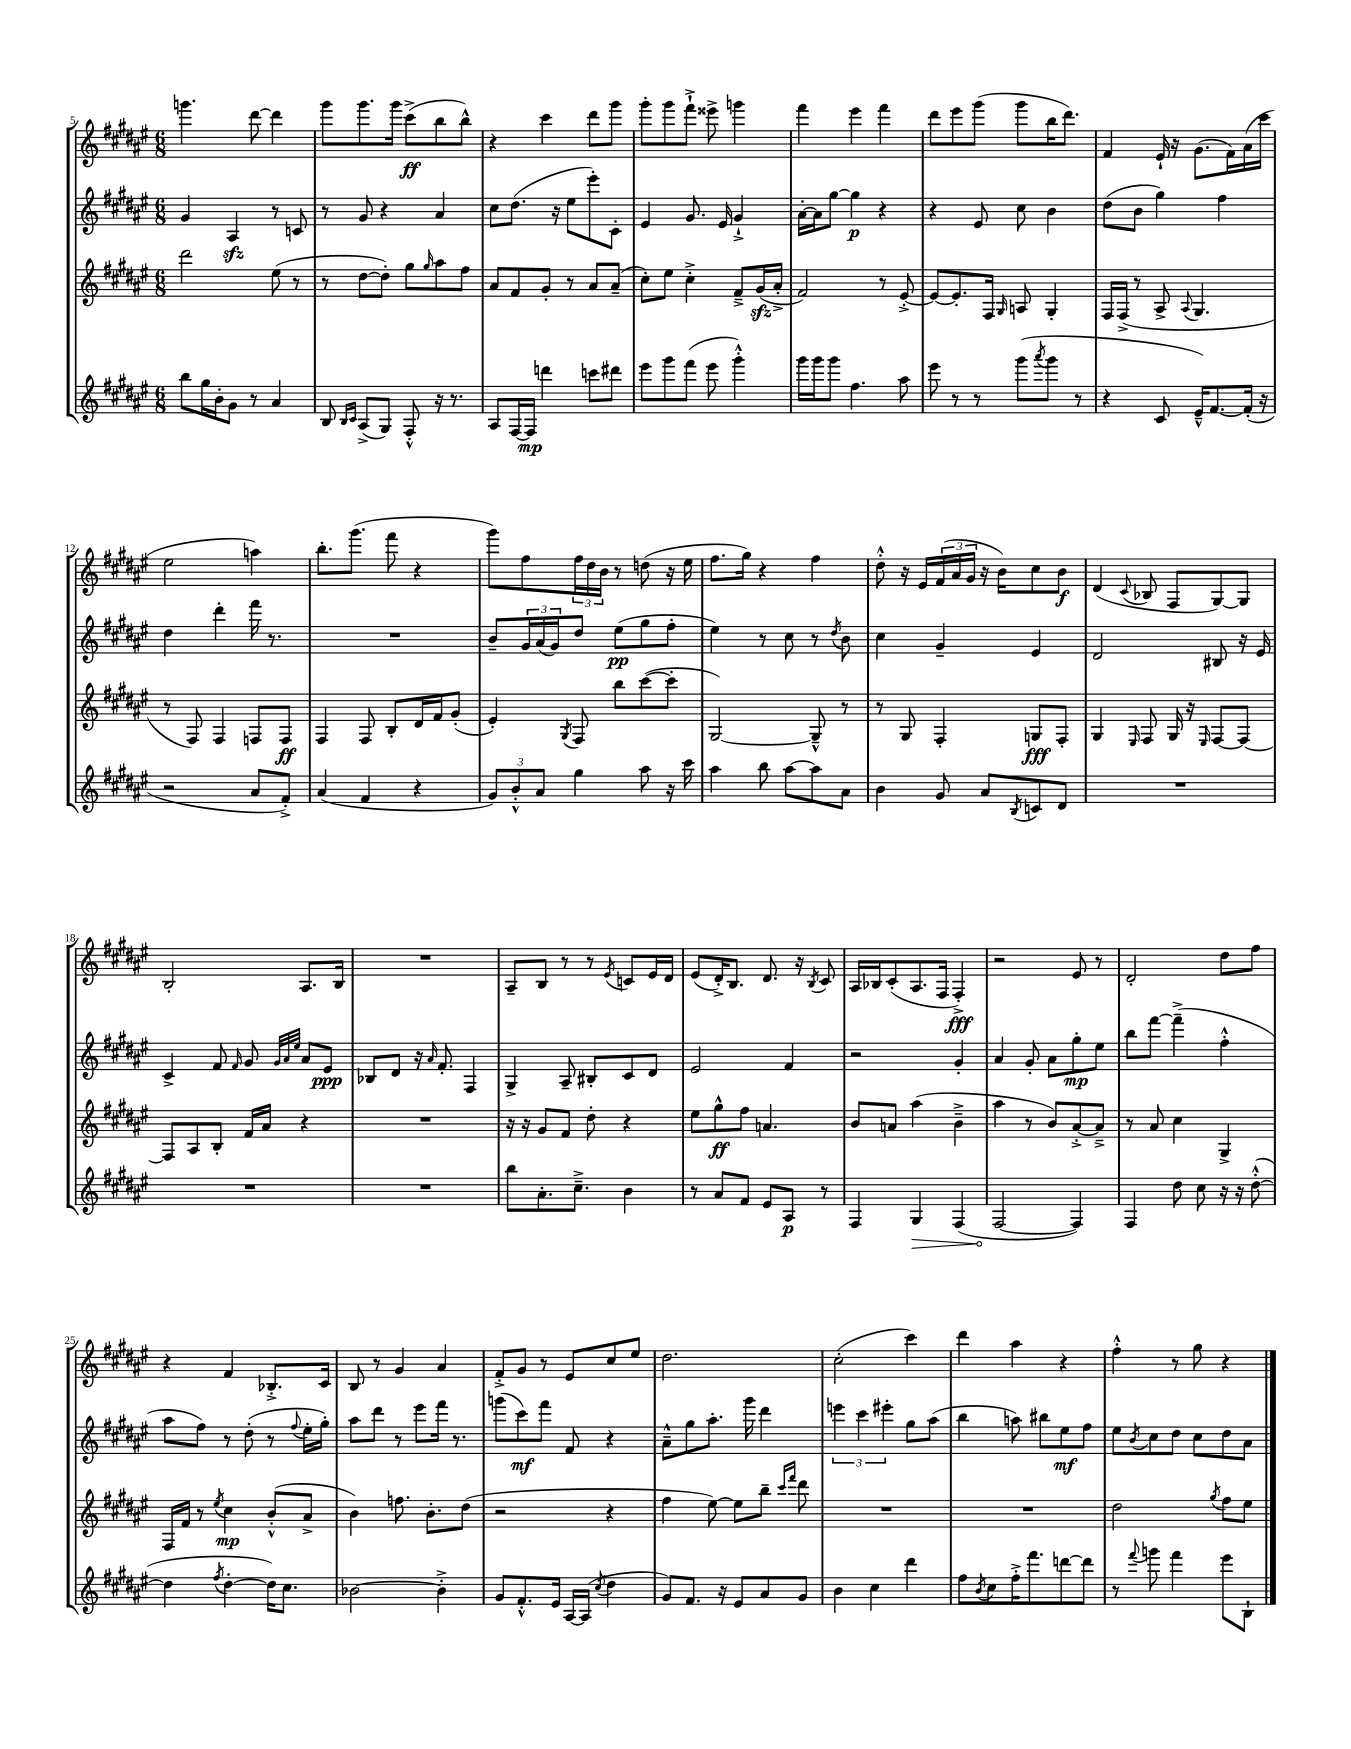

**kern	**kern	**kern	**kern
*staff4	*staff3	*staff2	*staff1
*clefG2	*clefG2	*clefG2	*clefG2
*k[f#c#g#d#a#e#]	*k[f#c#g#d#a#e#]	*k[f#c#g#d#a#e#]	*k[f#c#g#d#a#e#]
*M6/8	*M6/8	*M6/8	*M6/8
8bb\L	2ddd#\	4g#/	4.ggg\
16gg#\L	.	.	.
16b'\J	.	.	.
8g#\J	.	4A#/	.
8r	.	.	[8ddd#\
4a#/	(8ee#\	8r	4ddd#\]
.	8r	8c/	.
=	=	=	=
8B/	8r	8r	8ggg#\L
16qqB/LL	.	.	.
16qqc#/JJ	.	.	.
(8A#^/L	[8dd#\L	8g#/	8.ggg#\
8G#/J)	8dd#'\]J)	4r	.
.	.	.	16ggg#\Jk
8F#'^^/	8gg#\L	.	(8ccc#^\L
.	16qqgg#/	.	.
16r	8aa#\	4a#/	8bb\
8.r	.	.	.
.	8ff#\J	.	8bb^^\J)
=	=	=	=
8A#/L	8a#/L	8cc#\L	4r
[16F#/L	8f#/	(8.dd#\J	.
16F#/]JJ	.	.	.
4ddd\	8g#'/J	.	4ccc#\
.	.	16r	.
.	8r	8ee#\L	.
8ccc\L	8a#/L	8eee#'\)	8ddd#\L
8ddd#\J	(8a#~/J	8c#'\J	8ggg#\J
=	=	=	=
8eee#\L	8cc#'\L)	4e#/	8ggg#'\L
8ggg#\	8ee#\J	.	8ggg#\
(8fff#\J	4cc#'^\	8.g#/	8fff#`^\J
8eee#\	.	.	8eee##^\
.	.	16e#/	.
4ggg#'^^\)	8f#~^/L	4g#`^/	4ggg\
.	(16g#/L	.	.
.	16a#'^/JJ	.	.
=	=	=	=
16ggg#\LL	2f#/)	[16a#'\LL	4fff#\
16ggg#\J	.	16a#\]J	.
8ggg#\J	.	[8gg#\J	.
4.ff#\	.	4gg#\]	4eee#\
.	8r	4r	4fff#\
8aa#\	[8e#'^/	.	.
=	=	=	=
8eee#\	8e#/_L	4r	8ddd#\L
8r	8.e#'/]	.	8eee#\
8r	.	8e#/	(8ggg#\J
.	16F#/Jk	.	.
.	16qqG#/	.	.
(8ggg#\L	8A/	8cc#\	8ggg#\L
8qaaa#/	.	.	.
8ggg#\J	4G#'/	4b\	16bb\K
.	.	.	8.ddd#\J)
8r	.	.	.
=	=	=	=
4r	16F#/LL	(8dd#\L	4f#/
.	(16F#^/JJ	.	.
.	8r	8b\J	.
8c#/	8A#^/	4gg#\)	16e#`/
.	.	.	16r
.	8qqA#/	.	.
16e#~^^/LK)	4.G#/	.	(8.g#\L
[8.f#/	.	.	.
.	.	4ff#\	.
.	.	.	16f#\L)
(16f#'/]Jk	.	.	(16a#\
16r	.	.	16ccc#\JJ
=	=	=	=
2r	8r	4dd#\	2ee#\
.	8F#/)	.	.
.	4F#/	4ddd#'\	.
8a#/L	8F/L	16fff#\	4aa\)
.	.	8.r	.
8f#'^/J)	8F/J	.	.
=	=	=	=
(4a#/	4F#/	2.r	8.bb'\L
.	.	.	(8.ggg#\J
4f#/	8F#/	.	.
.	8B'/L	.	8fff#\
4r	16d#/L	.	4r
.	16f#/J	.	.
.	(8g#'/J	.	.
=	=	=	=
12g#/L)	4e#'/)	8b~/L	8ggg#\L)
12b'^^/	.	.	.
.	.	24g#/L	8ff#\
12a#/J	.	(24a#/	.
.	.	24g#/J)	.
.	8qG#/	.	.
4gg#\	8F#/	8dd#/J	24ff#\L
.	.	.	24dd#\
.	.	.	24b\JJ
.	8bb\L	(8ee#\L	8r
8aa#\	([8ccc#\	8gg#\	(8dd\
16r	8ccc#'\]J	8ff#'\J	16r
16ccc#\	.	.	16ee#\
=	=	=	=
4aa#\	[2G#/)	4ee#\)	8.ff#\L
.	.	.	16gg#\Jk)
8bb\	.	8r	4r
[8aa#\L	.	8cc#\	.
8aa#\]	8G#~^^/]	8r	4ff#\
.	.	8qdd#/	.
8a#\J	8r	8b\	.
=	=	=	=
4b\	8r	4cc#\	8dd#'^^\
.	8G#/	.	16r
.	.	.	16e#/LL
8g#/	4F#'/	4g#~/	(24f#/
.	.	.	24a#/
.	.	.	24g#/JJ
8a#/L	.	.	16r
.	.	.	16b\LK)
8qB/	.	.	.
8c/	8G/L	4e#/	8cc#\
8d#/J	8F#'/J	.	8b\J
=	=	=	=
2.r	4G#/	2d#/	(4d#/
.	16qqE#/	.	8qqc#/
.	8F#/	.	8B-/
.	16G#/	.	8F#/L
.	16r	.	.
.	16qqE#/	.	.
.	[8F#/L	8B#/	[8G#/)
.	8F#/_J	16r	8G#/]J
.	.	16e#/	.
=	=	=	=
2.r	8F#/]L	4c#^/	2B'/
.	8A#/	.	.
.	8B'/J	8f#/	.
.	.	16qqf#/	.
.	16f#/LL	8g#/	.
.	16a#/JJ	.	.
.	.	32qqg#/LLL	.
.	.	32qqa#/	.
.	.	32qqee#/JJJ	.
.	4r	8a#/L	8.A#/L
.	.	8e#/J	.
.	.	.	16B/Jk
=	=	=	=
2.r	2.r	8B-/L	2.r
.	.	8d#/J	.
.	.	16r	.
.	.	16qqa#/	.
.	.	8.f#'/	.
.	.	4F#/	.
=	=	=	=
8bb\L	16r	4G#^/	8A#~/L
.	16r	.	.
8.a#'\	8g#/L	.	8B/J
.	8f#/J	8A#~/	8r
8.cc#~^\J	.	.	.
.	8dd#'\	8B#'/L	8r
.	.	.	8qe#/
4b\	4r	8c#/	8c/L
.	.	8d#/J	16e#/L
.	.	.	16d#/JJ
=	=	=	=
8r	8ee#\L	2e#/	(8e#/L
8a#/L	8gg#^^\	.	16d#'^/K)
.	.	.	8.B/J
8f#/J	8ff#\J	.	.
8e#/L	4.a/	.	8.d#/
8A#/J	.	4f#/	.
.	.	.	16r
.	.	.	8qB/
8r	.	.	8c#/
=	=	=	=
4F#/	8b/L	2r	16A#/LL
.	.	.	16B-/J
.	8a/J	.	(8c#'/
4G#/	(4aa#\	.	8.A#/
.	.	.	16F#/Jk
(4F#/	4b~^\	4g#'/	4F#'^/)
=	=	=	=
[2F#/	4aa#\	4a#/	2r
.	8r	8g#'/	.
.	8b/L)	8a#\L	.
4F#/])	[8a#'^/	8gg#'\	8e#/
.	8a#~^/]J	8ee#\J	8r
=	=	=	=
4F#/	8r	8bb\L	2d#'/
.	8a#/	[8fff#\J	.
8dd#\	4cc#\	(4fff#~^\]	.
8cc#\	.	.	.
16r	4G#^/	4ff#'^^\	8dd#\L
16r	.	.	.
([8dd#'^^\	.	.	8ff#\J
=	=	=	=
4dd#\]	16F#/LL	8aa#\L	4r
.	16f#/JJ	.	.
.	8r	8ff#\J)	.
8qff#/	8qee#/	.	.
[4dd#'\	4cc#\	8r	4f#/
.	.	(8dd#'\	.
16dd#\]LK)	(8b'^^/L	8r	8.B-'^/L
8.cc#\J	.	.	.
.	.	8qqff#/	.
.	8a#^/J	16ee#'\LL	.
.	.	16gg#'\JJ)	16c#/Jk
=	=	=	=
[2b-\	4b\)	8aa#\L	8B/
.	.	8ddd#\J	8r
.	8.ff\	8r	4g#/
.	.	8eee#\L	.
.	8.b'\L	.	.
4b-'^\]	.	16fff#\Jk	4a#/
.	.	8.r	.
.	(8dd#\J	.	.
=	=	=	=
8g#/L	2r	(8ggg\L	8f#'^/L
8.f#'^^/	.	8ccc#\)	8g#/J
.	.	8fff#\J	8r
16e#/Jk	.	.	.
[16A#/LL	.	8f#/	8e#/L
(16A#/]JJ	.	.	.
8qcc#/	.	.	.
4dd#\	4r	4r	8cc#/
.	.	.	8ee#/J
=	=	=	=
8g#/L)	4ff#\	8a#~^^\L	2.dd#\
8.f#/J	.	8gg#\	.
.	[8ee#\)	8.aa#'\J	.
16r	.	.	.
8e#/L	8ee#\]L	.	.
.	.	16ggg#\	.
8a#/	8bb~\J	4ddd#\	.
.	16qqccc#/LL	.	.
.	16qqfff#/JJ	.	.
8g#/J	8ddd#\	.	.
=	=	=	=
4b\	2.r	6eee\	(2cc#'\
.	.	6ccc#\	.
4cc#\	.	.	.
.	.	6eee#'\	.
4ddd#\	.	8gg#\L	4ccc#\)
.	.	(8aa#\J	.
=	=	=	=
8ff#\L	2.r	4bb\	4ddd#\
8qb/	.	.	.
8cc#\	.	.	.
16ff#'^\K	.	8aa\)	4aa#\
8.fff#\	.	.	.
.	.	8bb#\L	.
[8ddd\	.	8ee#\	4r
8ddd\]J	.	8ff#\J	.
=	=	=	=
8r	2dd#\	8ee#\L	4ff#'^^\
8qqfff#/	.	8qb/	.
8ggg\	.	8cc#\	.
4fff#\	.	8dd#\J	8r
.	.	8cc#\L	8gg#\
.	8qgg#/	.	.
8eee#\L	8ff#\L	8dd#\	4r
8B`\J	8ee#\J	8a#\J	.
==	==	==	==
*-	*-	*-	*-
